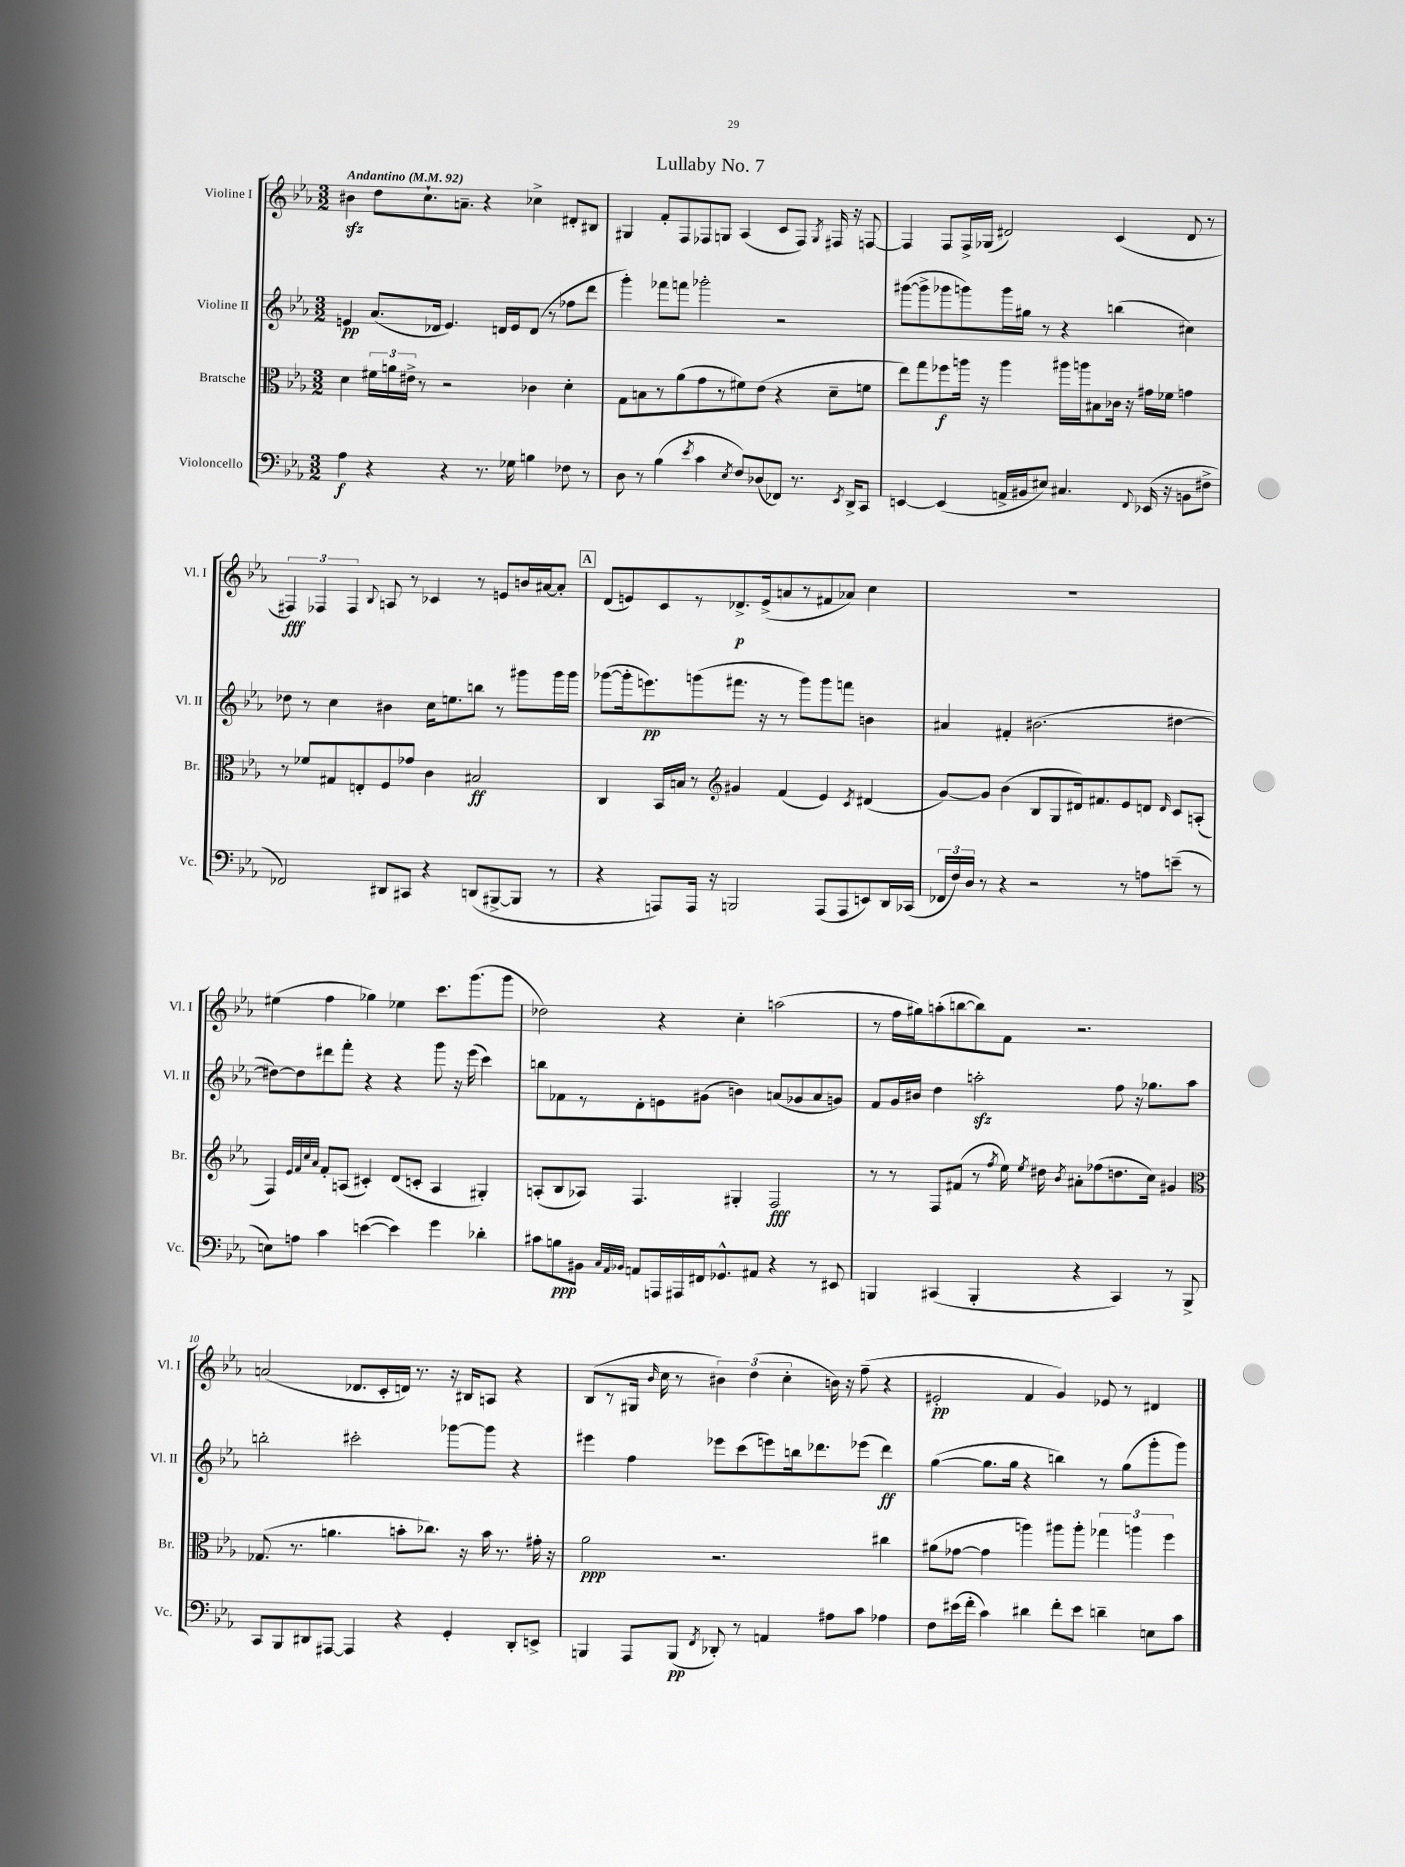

**kern	**kern	**kern	**kern
*staff4	*staff3	*staff2	*staff1
*clefF4	*clefC3	*clefG2	*clefG2
*k[b-e-a-]	*k[b-e-a-]	*k[b-e-a-]	*k[b-e-a-]
*M3/2	*M3/2	*M3/2	*M3/2
*MM92	*MM92	*MM92	*MM92
4A-	4d	4e	4b#
4r	24f#	(8.a-	8dd
.	24a	.	.
.	24e#^	.	.
.	8r	.	8.cc`
.	.	16d-	.
4r	2r	4.e)	.
.	.	.	8.a~
8.r	.	.	4r
.	.	16d	.
16G-	.	16e	.
4B	4c-	(8d	4cc-^
.	.	8r	.
8F-	4d'	8ff-	8d#'
8r	.	8ddd	8B#
=	=	=	=
8D	8G	4ggg')	4G#
8r	8B	.	.
(4B-	8r	8fff-	8f'
.	(8a-	8fff	8F
8qe-	.	.	.
4c	8g	2ggg-'	8F-
.	8r	.	8G
8qE-	.	.	.
8F)	8f#)	.	(4A-
(8D-	(8e-	.	.
8FF-)	4r	2r	8c
8.r	.	.	8F-)
.	.	.	8qG
.	8d~	.	16F#
8qEE-	.	.	.
16DD^	.	.	16r
8CC	8f	.	[8F
=	=	=	=
[4EE	8ee-)	([8ggg#	4F]
.	8gg	8ggg#^]	.
(4EE]	8ff-	8ggg-	8F
.	16aa	8ggg)	16F^
.	16r	.	(16G-
16AA^	4aa	16ggg	2d#)
16BB#	.	16gg#	.
8E#)	.	8r	.
4.C#	16aa#	4r	.
.	16aa	.	.
.	8B#	.	.
.	16c-	(4bb	(4c
.	16r	.	.
8qqFF	.	.	.
(16EE-	16g#	.	.
16r	16f-	.	.
8BB	4g	4cc#)	8d#
8F#^	.	.	8r
=	=	=	=
2FF-)	8r	8dd-	6F#)
.	8f-	8r	.
.	.	.	6F-
.	8G#	4cc	.
.	.	.	6F-
.	8E'	.	.
.	.	.	8qqB-
8DD#	8F	4b#	8A
8CC#	8g-	.	8r
4r	4c	16cc	4c-
.	.	8.ee	.
(8DD	2B#	8bb	8r
[8BBB#^	.	8r	8e
8BBB#]	.	8ggg#	16b
.	.	.	[16a#
8r	.	16ggg#	8a#']
.	.	16ggg#	.
=	=	=	=
4r	4C	([8ggg-	(8d
.	.	16ggg-']	8e)
.	.	8.eee)	.
8AAA)	16BB-	.	8c
.	16B	.	.
16AAA	8r	(8ggg	8r
16r	.	.	.
*	*clefG2	*	*
2BBB	4g#	8.fff#	8.d-^
.	.	16r	(16e^
.	(4f	8r	8a
.	.	8ggg)	8r
(8AAA	4e-)	8ggg	8f#
8AAA	.	8fff	8a-)
.	8qc	.	.
8EE)	(4d#	4b	4cc
16DD	.	.	.
(16CC-	.	.	.
=	=	=	=
24FF-	[8g)	4a#	1.r
24F)	.	.	.
24D	.	.	.
8r	8g]	.	.
4r	(4b-	4f#'	.
2r	8B-	(2.b#	.
.	8G	.	.
.	16d#)	.	.
.	8.f#	.	.
8r	8e-	.	.
8A	8d	.	.
.	16qqd	.	.
(8e~	8c	[4dd#	.
8r	(8A'	.	.
=	=	=	=
8E)	4F)	8dd#_)	(4ee#
8A	.	8dd#]	.
.	32qqe-	.	.
.	32qqf	.	.
.	32qqcc	.	.
.	32qqa-	.	.
4c	8f'	8ddd#	4ff
.	(8A	8fff'	.
([4e	4c#')	4r	4gg-)
4e])	(8d	4r	4ee-
.	8c'	.	.
4g	4A	8ggg	8.ccc
.	.	16r	.
.	.	(16eee-	(8.ggg
4d-'	4G#')	4ccc)	.
.	.	.	8ggg
=	=	=	=
8c#	(8A'	8bb	2dd-)
8B	8B-	8f-	.
8BB#	8A-)	8r	.
32qqC	.	.	.
32qqAA-	.	.	.
32qqBB-	.	.	.
8AA	4.F	8d'	.
16AAA	.	8e	4r
16AAA#	.	.	.
16FF#	.	(8g#	.
8.GG-^^	.	.	.
.	4G#'	4b)	4cc'
8AA#	.	.	.
4r	2F	(8a	(2aa
.	.	8g-	.
8r	.	8a	.
8EE#	.	8g)	.
=	=	=	=
4BBB	8r	8f	8r
.	8r	16g	16ff
.	.	16b#	16gg#)
(4CC#	8F	4dd	(8aa'
.	(8f#	.	[8bb
4BBB'	8r	2aa'	8bb])
.	8qff	.	.
.	16ee-)	.	8f
.	8qee-	.	.
.	16dd#	.	.
.	8qb-	.	.
4r	8a#'	.	2.r
.	(8ff-	.	.
4CC#)	8.dd	8ff	.
.	.	16r	.
.	16cc)	8.gg-	.
8r	4g#	.	.
8BBB^	.	8aa	.
=	=	=	=
*	*clefC3	*	*
8CC	(8.G-	2bb'	(2a
8BBB-	.	.	.
.	8.r	.	.
8DD#	.	.	.
[8AAA#	4.a	.	.
4AAA#]	.	2ccc#'	8.d-
.	.	.	16c'
4r	8b'	.	16d)
.	.	.	8.r
.	8.cc-)	.	.
4GG'	.	[8ggg-	16r
.	16r	.	16B#
.	16b	8ggg-]	8A
.	8.r	.	.
8DD#'	.	4r	4r
8EE^	16g#'	.	.
.	16r	.	.
=	=	=	=
4BBB	2a-	4eee#	(8B-
.	.	.	8r
8AAA-	.	4ff	16G#
.	.	.	16qqb-
.	.	.	16cc
(8BBB	.	.	8r
8qFF	.	.	.
8DD-')	2.r	8eee-	6b#)
8r	.	(8ccc	.
.	.	.	(6dd
4AA	.	8eee)	.
.	.	.	6cc'
.	.	16bb	.
.	.	8.ddd-	.
8A#	.	.	16b)
.	.	.	16r
8c	.	(8eee-	(8ff~
4A-	4cc#	4ddd-)	4r
=	=	=	=
8F	(8a#	([4gg	2e#'
(16e#	[8g-	.	.
16f'	.	.	.
4c)	4g-]	8.gg]	.
.	.	16gg	.
4d#	4aa)	4r	4f
8f'	8aa#	4bb)	4g)
8e#	8aa#'	.	.
4d~	6gg-	8r	8e-
.	.	(8gg	8r
.	6aa	.	.
8E	.	8ggg'	4d#
.	6ff	.	.
8c	.	8ggg)	.
==	==	==	==
*-	*-	*-	*-
